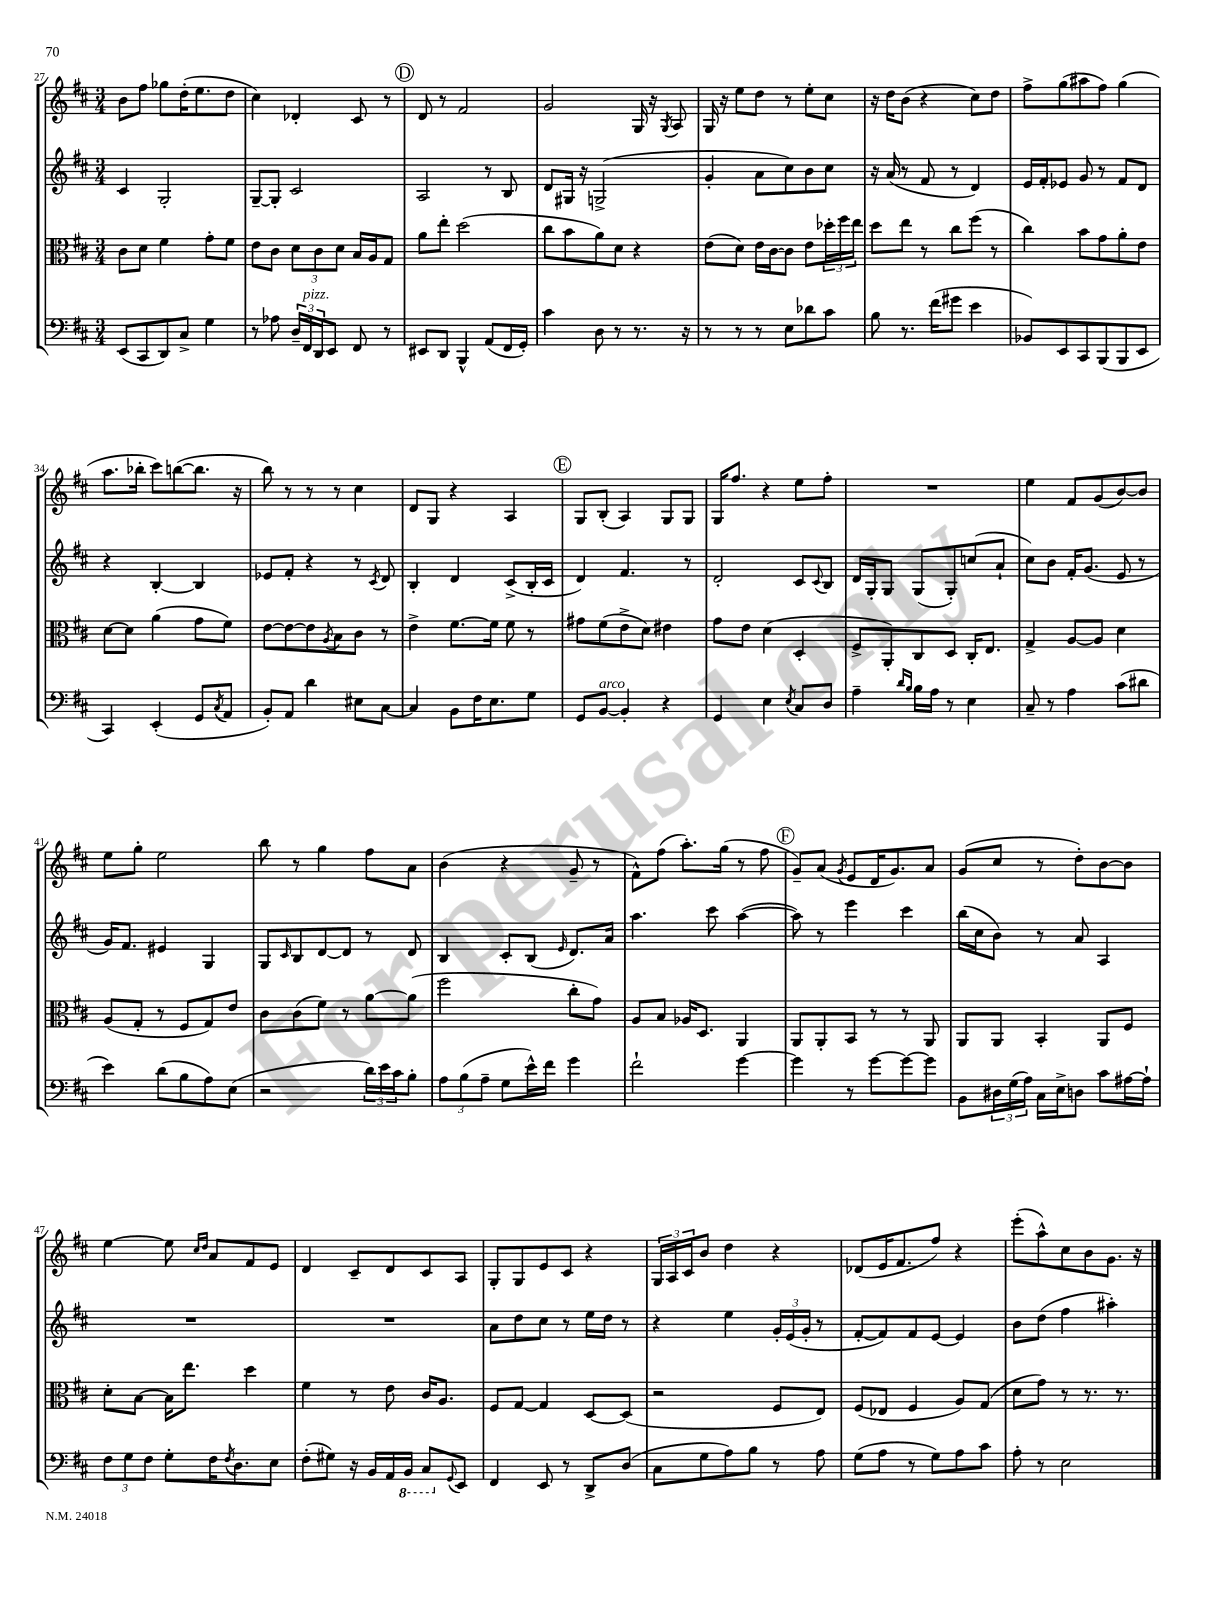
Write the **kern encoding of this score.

**kern	**kern	**kern	**kern
*part4	*part3	*part2	*part1
*staff4	*staff3	*staff2	*staff1
*clefF4	*clefC3	*clefG2	*clefG2
*k[f#c#]	*k[f#c#]	*k[f#c#]	*k[f#c#]
*M3/4	*M3/4	*M3/4	*M3/4
=27	=27	=27	=27
(8EE/L	8c#\L	4c#/	8b\L
8CC#/	8d\J	.	8ff#\J
8DD/)	4f#\	2G'/	8gg-X\L
8C#^/J	.	.	(16dd'\K
.	.	.	8.ee\
4G\	8g'\L	.	.
.	8f#\J	.	8dd\J
=28	=28	=28	=28
8r	8e\L	[8G~/L	4cc#\)
8A-X\	8c#\J	8G'/J]	.
24D~/LL	12d\L	2c#/	4d-X'/
!LO:TX:a:i:t=pizz.	!	!	!
24FF#/	.	.	.
24DD/J	12c#\	.	.
8EE/J	.	.	.
.	12d\J	.	.
8FF#/	16B/LL	.	8c#/
.	16A/J	.	.
8r	8G/J	.	8r
!!LO:REH:place=s1:t=D
=29	=29	=29	=29
8EE#X/L	8a\L	2A/	8d/
8DD/J	8ee'\J	.	8r
4BBB^^/	(2dd\	.	2f#/
(8AA/L	.	8r	.
16FF#/L	.	8B/	.
16GG'/JJ)	.	.	.
=30	=30	=30	=30
4c#\	8cc#\L	8d/L	2g/
.	8b\	16G#X/Jk	.
.	.	16r	.
8D\	8a\)	(2Gn^/	.
8r	8d\J	.	.
8.r	4r	.	16G/
.	.	.	16r
.	.	.	8qG/
.	.	.	8A/
16r	.	.	.
=31	=31	=31	=31
8r	(8e\L	4g'/	16G/
.	.	.	16r
8r	8d\J)	.	8ee\L
8r	16e\LL	8a\L	8dd\J
.	[16c#\J	.	.
8E\L	8c#\J]	8cc#\)	8r
8d-X\	8e\L	8b\	8ee'\L
8c#\J	24dd-X'\L	8cc#\J	8cc#\J
.	24ff#\	.	.
.	24ee\JJ	.	.
=32	=32	=32	=32
8B\	8dd\L	16r	16r
.	.	(16a/	16dd\KL
8.r	8ee\J	8r	(8b\J
.	8r	8f#/	4r
(16f#\KL	.	.	.
8g#X\J	8cc#\L	8r	.
4e\	(8ff#\J	4d/)	8cc#\L)
.	8r	.	8dd\J
=33	=33	=33	=33
8BB-X/L)	4cc#\)	16e/LL	8ff#^\L
.	.	16f#'/J	.
8EE/	.	8e-X/J	(8gg\
8CC#/	8b\L	8g/	8aa#X\
(8BBB/	8g\	8r	8ff#\J)
8BBB/	8a'\	8f#/L	(4gg\
8EE/J	8e\J	8d/J	.
!!LO:LB:g=z
=34	=34	=34	=34
4CC#/)	[8d\L	4r	8.aa\L
.	8d\J]	.	.
.	.	.	16bb-X'\Jk
(4EE'/	(4a\	[4B'/	8ccc#\L)
.	.	.	([8bbn\
8GG/L	8g\L	4B/]	8.bb\J]
8qC#/	.	.	.
8AA/J	8f#\J)	.	.
.	.	.	16r
=35	=35	=35	=35
8BB'/L)	[8e\L	8e-X/L	8bb\)
8AA/J	8e\_	8f#'/J	8r
4d\	8e\]	4r	8r
.	8qA/	.	.
.	8B\	.	8r
8E#X\L	8c#\J	8r	4cc#\
.	.	8qc#/	.
[8C#\J	8r	8d/	.
=36	=36	=36	=36
4C#/]	4e^\	4B'/	8d/L
.	.	.	8G/J
8BB\L	[8.f#\L	4d/	4r
16F#\K	.	.	.
8.E\	16f#\Jk]	.	.
.	8f#\	(8c#^/L	4A/
8G\J	8r	16B'/L	.
.	.	16c#/JJ	.
!!LO:REH:place=s1:t=E
=37	=37	=37	=37
8GG/L	8g#X\L	4d/)	8G/L
!LO:TX:a:i:t=arco	!	!	!
[8BB/J	(8f#\	.	(8B'/J
4BB'/]	8e^\	4.f#/	4A/)
.	8d\J)	.	.
4r	4e#X\	.	8G/L
.	.	8r	8G/J
=38	=38	=38	=38
4GG/	8g\L	2d'/	16G/KL
.	.	.	8.ff#/J
.	8e\J	.	.
4E\	(4d\	.	4r
8qE/	.	.	.
8C#/L	4D'/	8c#/L	8ee\L
.	.	8qqc#/	.
8D/J	.	8B/J	8ff#'\J
=39	=39	=39	=39
4A~\	8F#^/L	16d/LL	2.r
.	.	16G'/J	.
.	8AA'/)	8G/J	.
16qqd/LL	.	.	.
16qqB/JJ	.	.	.
16B\LL	8C#/	(8G/L	.
16A\JJ	.	.	.
8r	8D/J	8G'/)	.
4E\	16C#'/KL	(8ccn/	.
.	8.E/J	.	.
.	.	8a`/J	.
=40	=40	=40	=40
8C#~/	4G^/	8cc#\L)	4ee\
8r	.	8b\J	.
4A\	[8A/L	16f#'/KL	8f#/L
.	.	(8.g/J	.
.	8A/J]	.	(8g/
(8c#\L	4d\	8e/	[8b/)
8d#X\J	.	8r	8b/J]
!!LO:LB:g=z
=41	=41	=41	=41
4e\)	(8A/L	16g/KL)	8ee\L
.	.	8.f#/J	.
.	8G'/J	.	8gg'\J
(8d\L	8r	4e#X/	2ee\
8B\	8F#/L	.	.
8A\)	8G/)	4G/	.
(8E\J	8e/J	.	.
=42	=42	=42	=42
2r	8c#\L	8G/L	8bb\
.	.	16qqc#/	.
.	(8c#\	8B/	8r
.	8f#\J)	[8d/	4gg\
.	8r	8d/J]	.
24d\LL)	[8a\L	8r	8ff#\L
24e\	.	.	.
24c#\J	.	.	.
8B'\J	(8a\J]	8d/	8a\J
=43	=43	=43	=43
12A\L	2ff#\	4B/	(4b\
(12B\	.	.	.
12A~\J	.	.	.
8G\L	.	8c#'/L	4r
16e^^\L)	.	(8B/J	.
16f#\JJ	.	.	.
.	.	16qqe/	.
4g\	8cc#'\L	8.d/L)	8g~/
.	8g\J)	.	8r
.	.	16a/Jk	.
=44	=44	=44	=44
2f#`\	8A/L	4.aa\	8f#^^\L)
.	8B/J	.	(8ff#\J
.	16A-X/KL	.	8.aa'\L)
.	8.D/J	.	.
.	.	8ccc#\	.
.	.	.	(16gg\Jk
[4g\	4AA/	([4aa\	8r
.	.	.	8ff#\
!!LO:REH:place=s1:t=F
=45	=45	=45	=45
4g\]	8AA/L	8aa\])	8g~/L)
.	8AA'/	8r	(8a/J
.	.	.	8qg/
8r	8BB/J	4eee\	8e/L
[8g\L	8r	.	16d/K
.	.	.	8.g/)
8g\_	8r	4ccc#\	.
8g\J]	8AA/	.	8a/J
=46	=46	=46	=46
8BB\L	8AA/L	(16bb\LL	(8g/L
.	.	16cc#\J	.
24D#X\L	8AA/J	8b\J)	8cc#/J
(24G\	.	.	.
24A\JJ)	.	.	.
16C#\LL	4BB'/	8r	8r
16E^\J	.	.	.
8Dn\J	.	8a/	8dd'\L)
8c#\L	8AA/L	4A/	[8b\
[16A#X\L	8F#/J	.	8b\J]
16A#`\JJ]	.	.	.
!!LO:LB:g=z
=47	=47	=47	=47
12F#\L	8d'\L	2.r	[4ee\
12G\	.	.	.
.	[8B\J	.	.
12F#\J	.	.	.
8G'\L	16B\KL]	.	8ee\]
.	8.ee\J	.	.
.	.	.	16qqcc#/LL
.	.	.	16qqdd/JJ
16F#\K	.	.	8a/L
8qF#/	.	.	.
8.D\	.	.	.
.	4dd\	.	8f#/
8E\J	.	.	8e/J
=48	=48	=48	=48
(8F#'\L	4f#\	2.r	4d/
8G#X\J)	.	.	.
16r	8r	.	8c#~/L
16BB/LL	.	.	.
16AA/	8e\	.	8d/
*8ba	*	*	*
16BBB/JJ	.	.	.
8CC#/L	16c#/KL	.	8c#/
.	8.A/J	.	.
*X8ba	*	*	*
8qqGG/	.	.	.
8EE/J	.	.	8A/J
=49	=49	=49	=49
4FF#/	8F#/L	8a\L	8G'/L
.	[8G/J	8dd\	8G/
8EE/	4G/]	8cc#\J	8e/
8r	.	8r	8c#/J
8DD^/L	[8D/L	16ee\LL	4r
.	.	16dd\JJ	.
(8D/J	(8D/J]	8r	.
=50	=50	=50	=50
8C#\L	2r	4r	24G/LL
.	.	.	24A/
.	.	.	24c#/J
8G\	.	.	8b/J
8A\)	.	4ee\	4dd\
8B\J	.	.	.
8r	8F#/L	24g'/LL	4r
.	.	(24e/	.
.	.	24g'/JJ	.
8A\	8E/J)	8r	.
=51	=51	=51	=51
(8G\L	(8F#/L	[8f#'/L	(8d-X/L
8A\J	8E-X/J	8f#/])	16e/K
.	.	.	8.f#/
8r	4F#/	8f#/	.
8G\L)	.	[8e/J	8ff#/J)
8A\	8A/L)	4e/]	4r
8c#\J	(8G/J	.	.
=52	=52	=52	=52
8A'\	8d\L	8b\L	(8eee'\L
8r	8g\J)	(8dd\J	8aa^^\)
2E\	8r	4ff#\	8cc#\
.	8.r	.	8b\
.	.	4aa#X'\)	8.g\J
.	8.r	.	.
.	.	.	16r
==	==	==	==
*-	*-	*-	*-
